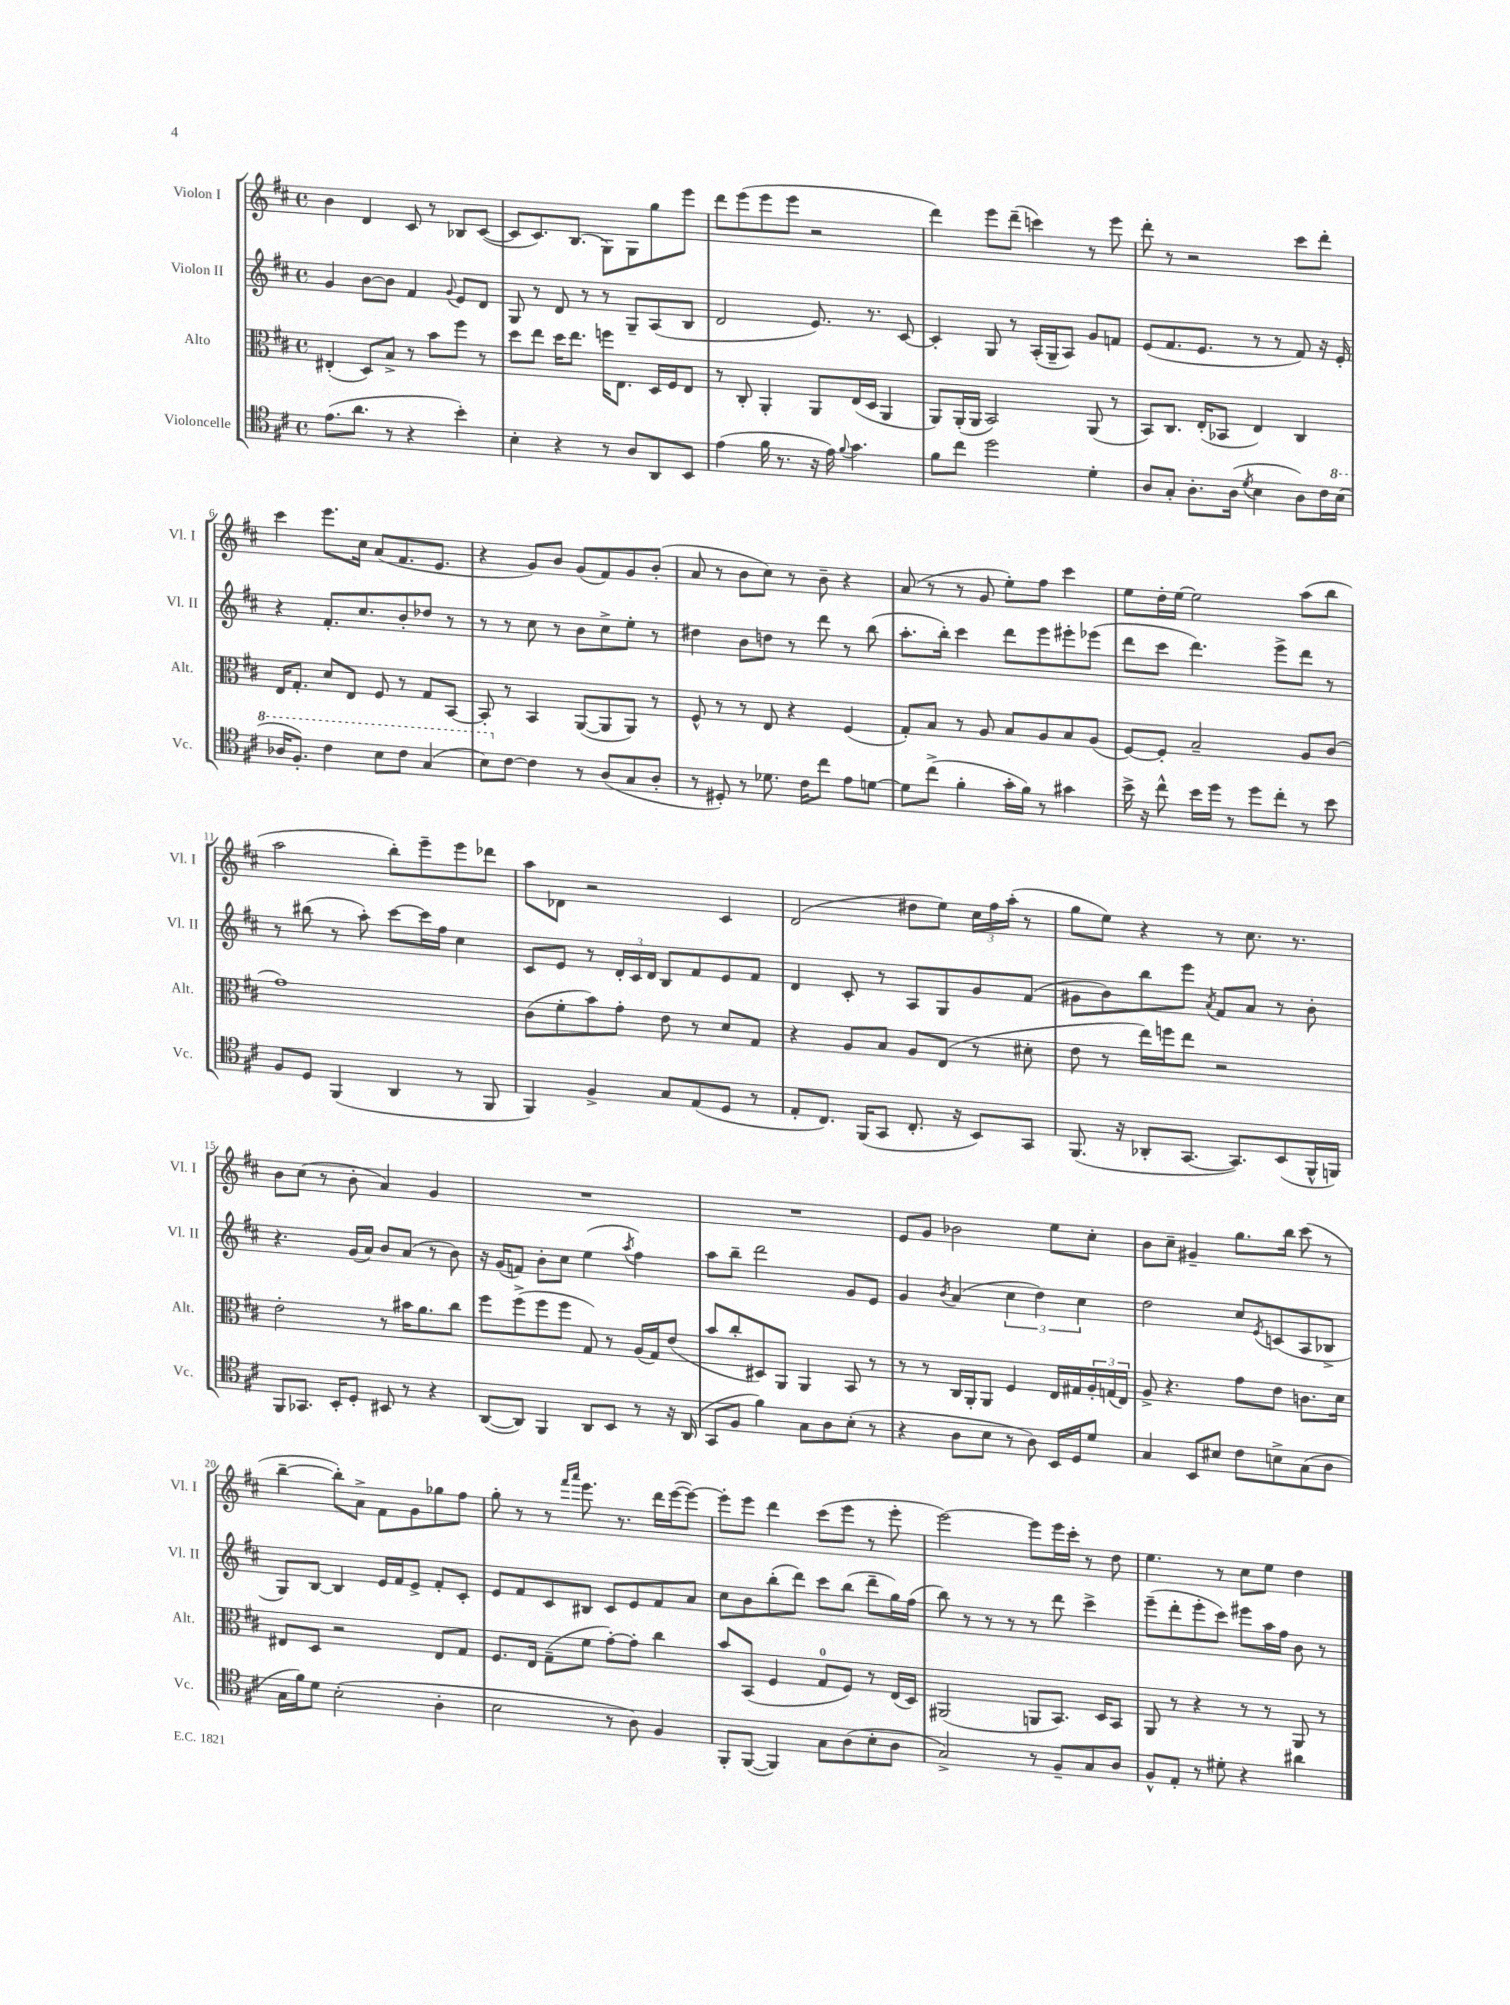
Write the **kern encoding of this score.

**kern	**kern	**kern	**kern
*part4	*part3	*part2	*part1
*staff4	*staff3	*staff2	*staff1
*I"Violoncelle	*I"Alto	*I"Violon II	*I"Violon I
*I'Vc.	*I'Alt.	*I'Vl. II	*I'Vl. I
*clefC4	*clefC3	*clefG2	*clefG2
*k[f#c#]	*k[f#c#]	*k[f#c#]	*k[f#c#]
*M4/4	*M4/4	*M4/4	*M4/4
*met(c)	*met(c)	*met(c)	*met(c)
=1	=1	=1	=1
(8.e\L	(4E#X'/	4g/	4b\
8.a\J	.	.	.
.	8D/L)	[8b\L	4d/
8r	8B^/J	8b\J]	.
4r	8r	4f#/	8c#/
.	8b\L	.	8r
.	.	8qqg/	.
4b'\)	8ff#\J	8e/L	8B-X/L
.	8r	8d/J	([8c#/J
=2	=2	=2	=2
4B'\	8dd\L	8G/	8c#/L]
.	8ee\J	8r	8.c#/)
4r	16dd\KL	8d/	.
.	8.ee\J	.	(8.B/J
.	.	8r	.
8r	16ffn\KL	8r	8G\L)
.	8.E\J	.	.
8A/L	.	8G~/L	8G\
8AA/	16D/LL	(8A/	8gg\
.	16F#/J	.	.
8BB/J	8E/J	8B/J	8eee\J
=3	=3	=3	=3
(4e\	8r	2d/	8ddd\L
.	8C#'/	.	(8eee\
16f#\	4AA'/	.	8eee\
8.r	.	.	.
.	.	.	8eee\J
16r	8AA/L	8.e/)	2r
16e\)	.	.	.
8qqf#/	.	.	.
4.g\	(16E/L	.	.
.	16D/JJ	8.r	.
.	4AA/	.	.
.	.	[8c#/	.
=4	=4	=4	=4
8f#\L	8AA/L)	4c#'/]	4ddd\)
8cc#\J	(16AA'/L	.	.
.	16AA/JJ	.	.
2dd\	2BB/)	8G/	8eee\L
.	.	8r	(8ddd~\J
.	.	(16A'/LL	4cccn\)
.	.	16G~/J	.
.	.	8A/J)	.
4d'\	(8AA/	8g/L	8r
.	8r	8fn/J	8eee\
=5	=5	=5	=5
8A/L	8BB/L)	(8e/L	8ddd'\
8G'/J	8.C#/J	8.f#/	8r
8.A'\L	.	.	2r
.	(16E'/KL	8.e/J	.
.	8BB-X/J	.	.
(16A\Jk	.	.	.
8qd/	.	.	.
4B\	4E/)	8r	.
.	.	8r	.
8A\L)	4C#/	8f#/)	8ccc#\L
16c#\L	.	16r	8ddd'\J
*8va	*	*	*
(16b\JJ	.	16e'/	.
!!LO:LB:g=z
=6	=6	=6	=6
16a-X/KL	16E/KL	4r	4ccc#\
8.f#'/J)	8.G'/J	.	.
4cc#\	8d/L	8.f#'/L	8.eee\L
.	8E/J	.	.
.	.	8.cc#/	16cc#\Jk
8b\L	8F#/	.	(8a/L
8cc#\J	8r	8b'/	8.f#/
(4g/	8G/L	8dd-X/J	.
.	.	.	8.e/J
.	[8BB/J	8r	.
=7	=7	=7	=7
8b\L)	8BB'/]	8r	4r
*X8va	*	*	*
[8c#\J	8r	8r	.
4c#\]	4BB/	8cc#\	8g/L)
.	.	8r	8b/J
8r	([8AA/L	8b\L	(8g/L
(8A/L	8AA/]	8cc#^\	8f#/)
8G/	8AA/J)	8ee'\J	8g/
8A'/J	8r	8r	(8b'/J
=8	=8	=8	=8
8r	8F#^^/	4dd#X\	8a/
8D#X'/)	8r	.	8r
8r	8r	8b\L	8b\L
8.d-X\	8E/	8ddn\J	8cc#\J)
.	4r	8r	8r
16c#\KL	.	.	.
8cc#\J	.	8ddd\	8b~\
8e\L	(4F#/	8r	4r
[8dn\J	.	(8bb\	.
=9	=9	=9	=9
8d\L]	8G'/L)	8.aa'\L	(8a/
(8cc#^\J	8B/J	.	8r
.	.	16bb'\Jk)	.
4f#'\	8r	4ccc#\	8r
.	8A/	.	8g/
16g'\LL	8B/L	8ddd\L	8ee'\L)
16f#\JJ)	.	.	.
8r	8A/	8eee\	8ff#\J
4g#X\	8B/	8eee#X'\	4ccc#\
.	(8A/J	(8eee-X\J	.
=10	=10	=10	=10
16b^\	[8F#/L)	8ddd\L	8ee\L
16r	.	.	.
8cc#^^\	8F#'/J]	8ccc#\J	16dd'\L
.	.	.	[16ee\JJ
16b\LL	2B~/	4.ddd\)	2ee\]
16dd\JJ	.	.	.
8r	.	.	.
8dd\L	.	.	.
8cc#'\J	.	8eee^\L	.
8r	8A/L	8ddd\J	(8aa\L
8b\	(8c#/J	8r	8bb\J
!!LO:LB:g=z
=11	=11	=11	=11
8F#/L	1g)	8r	2aa\
8D/J	.	(8bb#X\	.
(4FF#/	.	8r	.
.	.	8aa'\)	.
4AA/	.	[8ccc#\L	8bb'\L)
.	.	16ccc#\L]	8eee~\
.	.	16ff#\JJ	.
8r	.	4cc#\	8eee\
8FF#/	.	.	8ddd-X\J
=12	=12	=12	=12
4FF#/)	(8c#\L	8c#/L	8aa\L
.	8f#'\	8e/J	8d-X\J
4F#^/	8b\)	8r	2r
.	8g'\J	24d'/LL	.
.	.	24c#/	.
.	.	24d/JJ	.
8G/L	8e\	8B/L	.
(8E/	8r	8f#/	.
8D/J	8d/L	8e/	4c#/
8r	8G/J	8f#/J	.
=13	=13	=13	=13
8E'/L	4r	4d/	(2d/
8.C#/J)	.	.	.
.	8A/L	8c#'/	.
(16FF#/KL	.	.	.
8GG/J	8B/J	8r	.
8.C#'/	8A/L	8A/L	8dd#X\L
.	(8E/J	8G/	8ee\J)
16r	.	.	.
8BB/L)	8r	8g/	24cc#\LL
.	.	.	24ff#\
.	.	.	(24aa'\JJ
8GG/J	8d#X'\	(8f#/J	8r
=14	=14	=14	=14
(8.FF#/	8e\	8g#X\L	8gg\L
.	8r	8b\)	8ee\J)
16r	.	.	.
8AA-X'/L	16ee\LL)	8bb\	4r
.	16ffn\J	.	.
[8.GG/J	8ee\J	8eee\J	.
.	.	8qa/	.
.	2r	8f#/L	8r
8.GG/L])	.	.	.
.	.	8a/J	8.cc#\
(8BB/	.	8r	.
.	.	.	8.r
16FF#^^/L	.	8b'\	.
16FFn/JJ)	.	.	.
!!LO:LB:g=z
=15	=15	=15	=15
8FF#/L	2e'\	4.r	8b\L
8.GG-X/J	.	.	(8cc#\J
.	.	.	8r
16BB'/KL	.	.	.
8D'/J	.	(16g/LL	8b'\
.	.	16a/JJ)	.
8BB#X/	8r	8b/L	4a/)
8r	16b#X\KL	(8a/J	.
.	8.a\	.	.
4r	.	8r	4g/
.	8cc#\J	8b\)	.
=16	=16	=16	=16
([8AA/L	8ff#\L	16r	1r
.	.	(16g/KL	.
8AA/J])	(8ff#^\	8fn/J)	.
4FF#/	8ff#\	8b'\L	.
.	8ff#\J	8cc#\J	.
8AA/L	8G/)	(4ee\	.
8BB/J	8r	.	.
.	.	8qaa/	.
8r	(16A/LL	4ff#\)	.
.	16G/J)	.	.
16r	(8e/J	.	.
(16AA/	.	.	.
=17	=17	=17	=17
8GG/L	8b/L	8aa\L	1r
8F#/J	8cc#'/	8bb~\J	.
4f#\)	8D#X/)	2ddd\	.
.	8AA/J	.	.
8G\L	4AA/	.	.
8A\	.	.	.
(8B'\J	8BB/	8g/L	.
8r	8r	8e/J	.
=18	=18	=18	=18
4r	8r	4g/	8e/L
.	8r	.	8g/J
.	.	8qb/	.
8A\L	16C#/LL	(4a/	2b-X\
.	16AA'/J	.	.
8B\J	8AA/J	.	.
8r	4F#/	6cc#\	.
8A\)	.	.	.
.	.	6dd\)	.
16BB/LL	16E/LL	.	8ee\L
16D/J	16G#X/	.	.
.	.	6cc#\	.
8d/J	24A'/	.	8cc#'\J
.	(24Gn/	.	.
.	24E/JJ)	.	.
=19	=19	=19	=19
4G/	8A^/	2dd\	8b\L
.	4.r	.	8cc#~\J
8BB/L	.	.	4g#X~/
8B#X/J	.	.	.
8c#\L	8g\L	8cc#/L	8.gg\L
.	.	8qe/	.
8Bn^\	8e\J	(8cn/	.
.	.	.	16bb\Jk
(8G\	8.cn\L	8A/	(8ccc#\
8A\J	.	8B-X^/J	8r
.	16d\Jk	.	.
!!LO:LB:g=z
=20	=20	=20	=20
16G\LL	8E#X/L	8G/L)	[4bb~\
16f#\J)	.	.	.
8d\J	8D/J	[8B/J	.
(2B'\	2r	4B/]	8bb'\L])
.	.	.	8a^\J
.	.	16e/LL	8f#\L
.	.	16f#/J	.
.	.	8e^/J	8g\
4A'\	8E#/L	8f#'/L	8gg-X\
.	8G/J	8c#'/J	8ff#\J
=21	=21	=21	=21
2B\	8.F#/L	8e/L	8gg'\
.	.	8f#/	8r
.	16E/Jk	.	.
.	(8G~\L	8c#/	8r
.	.	.	16qqfff#/LL
.	.	.	16qqaaa/JJ
.	8f#\J	8B#X/J	8.eee\
8r	[8g'\L)	8c#/L	.
.	.	.	8.r
8A\)	8g'\J]	8e/	.
4F#/	4cc#\	8f#/	16ddd\LL
.	.	.	([16eee\J
.	.	8a/J	8eee\J_)
=22	=22	=22	=22
8FF#'/L	8b/L	8cc#\L	8eee'\L]
([8FF#/J	(8BB/J	8b\	8eee\J
4FF#/])	4F#/	(8bb'\	4ddd\
.	.	8ddd\J)	.
8G\L	8G/L	8ccc#\L	(8ccc#\L
(8A\	8F#/J)	(8bb\J	8eee\J
8B'\	8r	8ddd~\L	8r
8A\J	(16E/LL	16gg\L)	8eee'\
.	16D/JJ)	(16ff#\JJ	.
=23	=23	=23	=23
2G^/)	(2AA#X/	8bb\)	[2eee\)
.	.	8r	.
.	.	8r	.
.	.	8r	.
8r	8AAn/L	8r	8eee\L]
8F#~/L	8.BB/J)	8ddd\	16eee\L
.	.	.	16ccc#'\JJ
8G/	.	4ccc#^\	8r
.	16D/KL	.	.
8A/J	8BB/J	.	8dd\
=24	=24	=24	=24
8F#^^/L	8AA/	(8eee~\L	4.ee\
8E'/J	8r	8ddd'\	.
8r	4r	8eee'\	.
8d#X'\	.	8ccc#\J)	8r
4r	8r	8eee#X\L	8cc#\L
.	8r	16aa\L	8ee\J
.	.	16ff#\JJ	.
4a#X\	8AA/	8b\	4dd\
.	8r	8r	.
==	==	==	==
*-	*-	*-	*-
